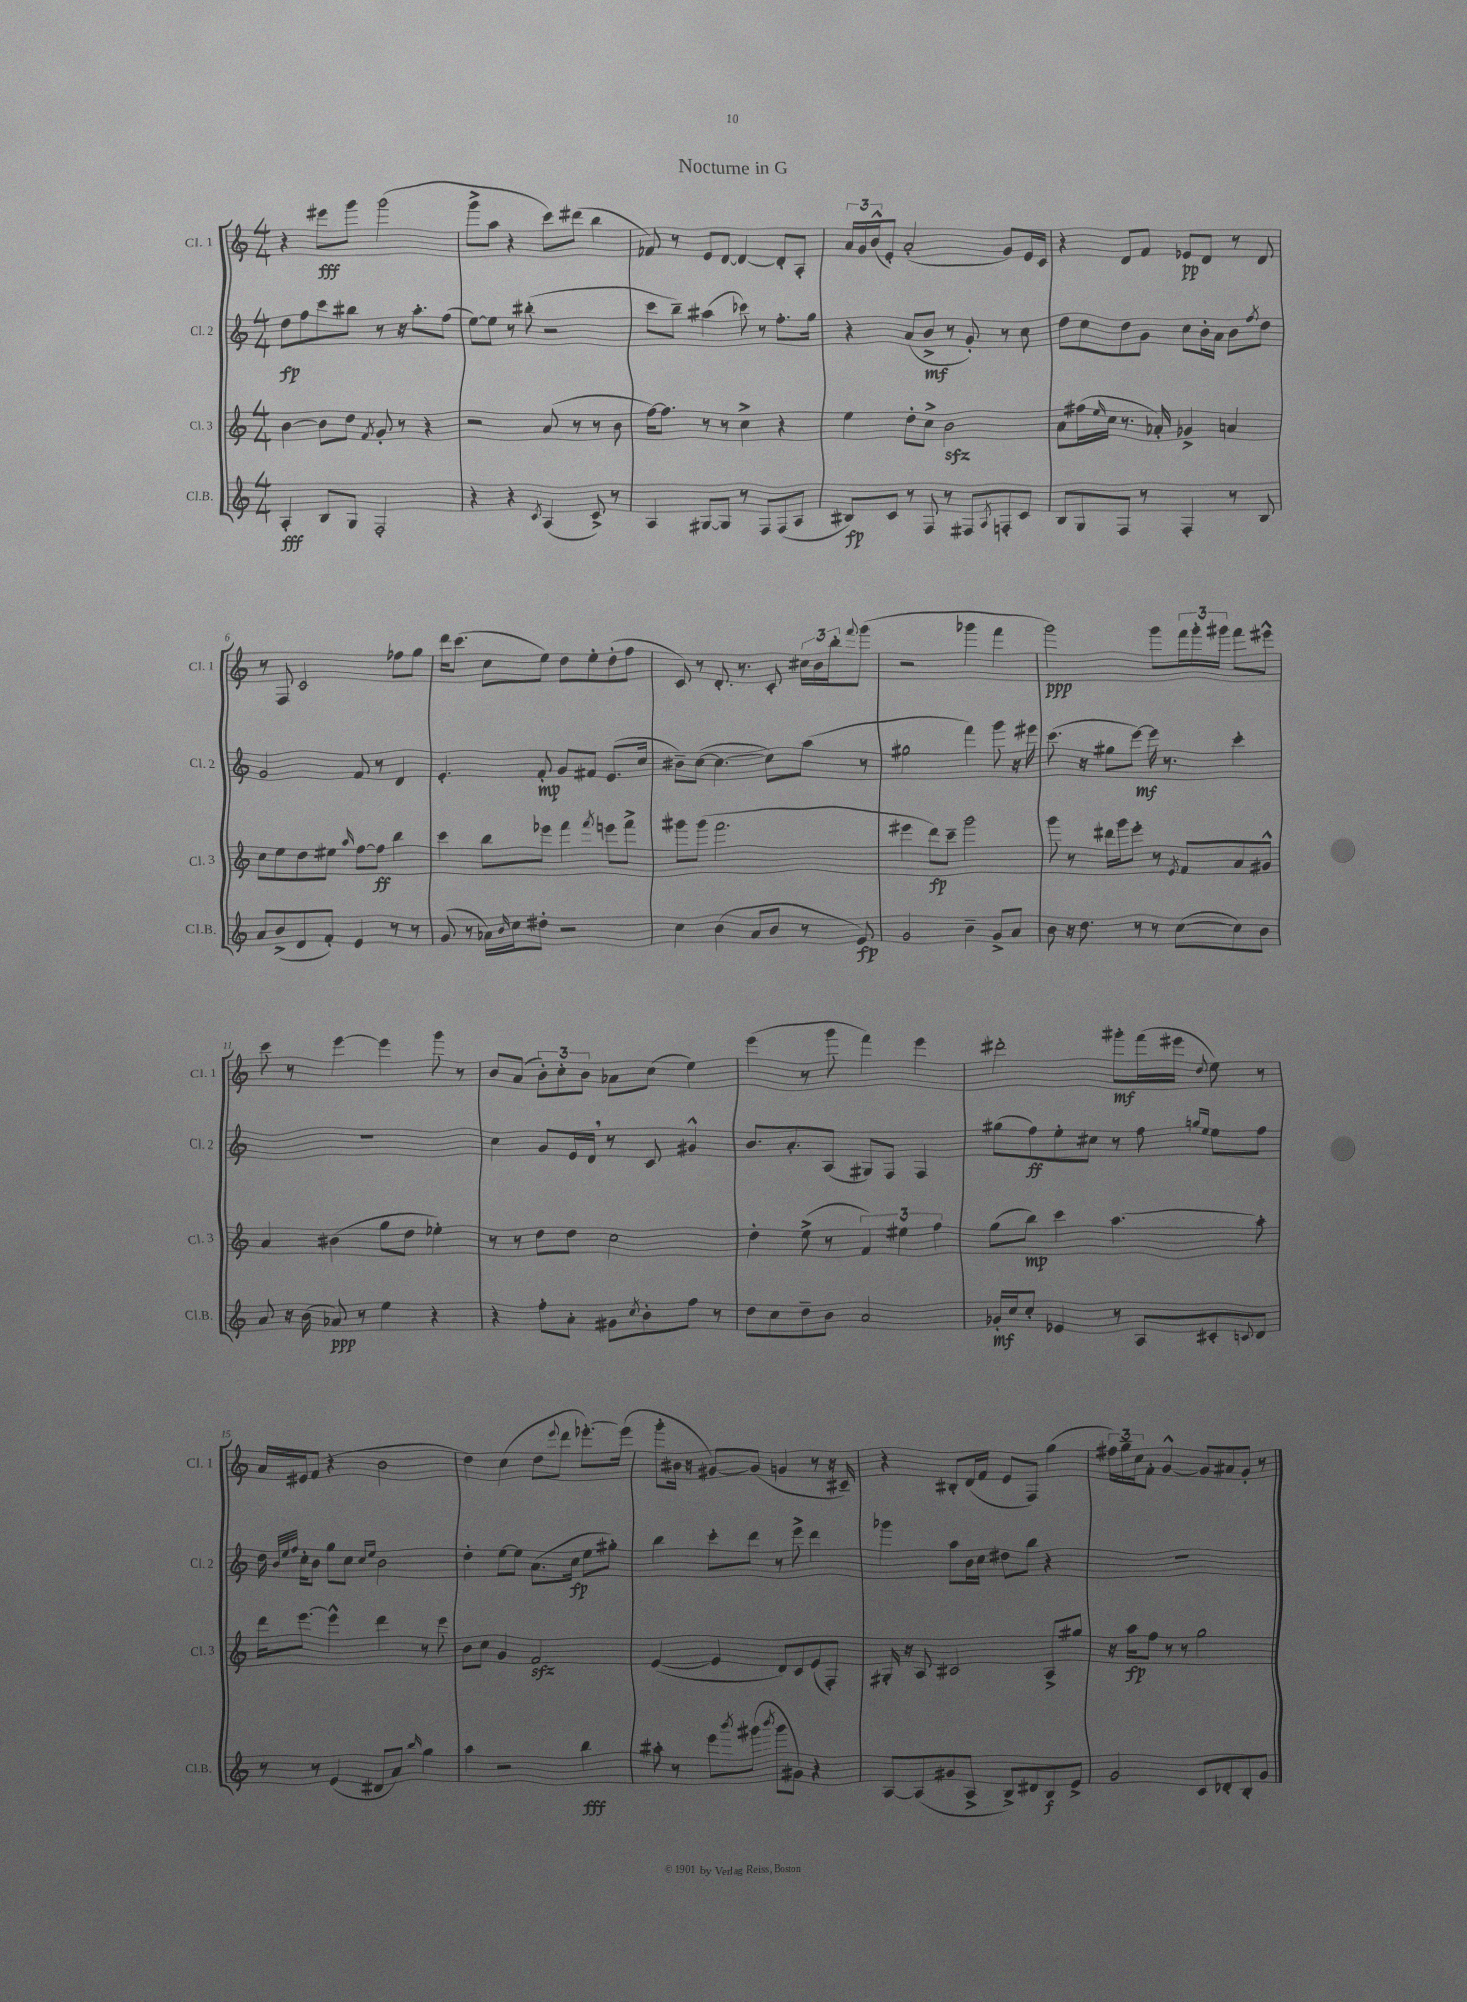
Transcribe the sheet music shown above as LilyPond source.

\header { title = "Nocturne in G" }
<<
\new StaffGroup <<
\new Staff = "s0" \with { instrumentName = "Cl. 1" shortInstrumentName = "Cl. 1" } {
    \clef treble \key c \major \numericTimeSignature \time 4/4
    r4 eis'''8\fff g'''8 g'''2( |
    g'''8-> a''8 r4 c'''8) dis'''8( b''4 |
    fes'8) r8 e'8 d'8~ d'4~ d'8-. a8-. |
    \tuplet 3/2 { a'16 g'16 b'16-^( } e'8-.) a'2-.( g'8) e'16 c'16 |
    r4 d'8 f'8 ees'8\pp d'8 r8 d'8 |
    r8 f8 c'2 fes''8 g''8 |
    d'''16 c'''8.( c''8 e''8) d''8 e''8-. d''8-.( f''8 |
    c'8) r8 d'8.-. r8. c'8-. \tuplet 3/2 { cis''16 b'16 b''16-. } \appoggiatura { f'''8 } g'''8( |
    r2 ges'''4 f'''4 |
    g'''2\ppp) g'''8 \tuplet 3/2 { f'''16 g'''16-. gis'''16 } f'''8 eis'''8-^ |
    c'''8 r8 e'''4~ e'''4 g'''8 r8 |
    b'8 a'8( \tuplet 3/2 { b'8-.) c''8-. b'8 } aes'8 c''8( e''4) |
    e'''4( r8 g'''8 f'''4) e'''4 |
    dis'''2-. gis'''8-.\mf f'''16( eis'''16 \appoggiatura { d''8 } e''8) r8 |
    a'16 eis'16 f'8( r4 b'2 |
    d''4) c''4( d''8 \appoggiatura { e'''8 } d'''8 ees'''8.~-.) ees'''16( |
    g'''8-. bis'16 r16 gis'8~) gis'8( g'4 r8 r16 cis'16--) |
    r4 bis8-. d'16( f'16 e'8 f8) g''4( |
    \tuplet 3/2 { fis''16) g''16-- c''16 } f'8-. g'4~-^ g'8 ais'8 g'8-. r8 \bar "|." |
}
\new Staff = "s1" \with { instrumentName = "Cl. 2" shortInstrumentName = "Cl. 2" } {
    \clef treble \key c \major \numericTimeSignature \time 4/4
    d''8\fp f''8 c'''8 bis''8 r8 r16 a''8.-. f''8( |
    e''8~) e''8 r8 bis''8-.( r2 |
    c'''8 b''8--) ais''4( ces'''8) r8 f''8.-. g''16 |
    r4 a'8( b'8->\mf r8 g'8-.) r8 c''8 |
    d''8 c''8 d''8 g'8 c''8 b'16-. a'16 b'8 \acciaccatura { f''8 } d''8 |
    g'2 f'8 r8 d'4 |
    e'4.-. f'8-.\mp g'8 fis'8 e'8.( c''16 |
    bis'8--) c''8~( c''4.~ c''8) a''8( r8 |
    gis''2 f'''4) g'''8 r16 eis'''16 |
    c'''8.( r16 gis''8 e'''8~\mf) e'''16 r8. c'''4-. |
    R1 |
    c''4 g'8 e'16 d'16 \breathe r8 c'8 gis'4-^ |
    b'8. a'8.-. a8( gis8) f8 f4 |
    gis''8( f''8\ff) e''8-. cis''8 r8 f''8 \grace { g''16 e''16 } e''8 f''8 |
    d''16 \grace { b'32 e''32 f''32 } c''16-. b'8 g''8 c''8 \grace { c''16 e''16 } b'2 |
    d''4-. e''8~ e''8 a'8.( c''16\fp e''8 gis''8-.) |
    b''4 c'''8-. d'''8 r8 e'''8-> d'''4 |
    ges'''4 a''8 b'16 c''16 dis''8 b''8 r4 |
    R1 \bar "|." |
}
\new Staff = "s2" \with { instrumentName = "Cl. 3" shortInstrumentName = "Cl. 3" } {
    \clef treble \key c \major \numericTimeSignature \time 4/4
    b'4~ b'8 d''8 \acciaccatura { f'8 } g'8-. r8 r4 |
    r2 a'8( r8 r8 b'8 |
    f''16~) f''8. r8 r8 c''4-> r4 |
    e''4 d''8-. c''8-> b'2\sfz |
    a'8 fis''16( \grace { e''16 } c''16 r8. aes'16-.) ges'4-> a'4 |
    c''8 e''8 d''8 eis''8 \grace { a''16 } f''8~ f''8\ff b''4 |
    c'''4 b''8 ees'''8 f'''4 \acciaccatura { f'''8 } e'''8 f'''8-> |
    gis'''8 gis'''8( f'''2. |
    eis'''4 d'''8\fp) c'''8-- g'''2 |
    g'''8 r8 dis'''16 g'''16 e'''8-. r8 \acciaccatura { e'8 } f'8 a'8 gis'8-^ |
    a'4 bis'4( g''8 d''8 ees''4-.) |
    r8 r8 d''8 d''8 c''2 |
    d''4-. e''8->( r8 \tuplet 3/2 { f'4) eis''4 f''4 } |
    g''8( b''8\mp) c'''4 a''4.~ a''8-. |
    d'''16 e'''8.~ e'''4-^ d'''4 r8 e'''8 |
    b'8 c''8 g'4 f'2\sfz |
    e'4~( e'4 d'8) c'8 e'8( f8-.) |
    gis16-. r16 a8 cis'2 a8-> gis''8 |
    r16 a''16\fp f''8 r8 r8 g''2 \bar "|." |
}
\new Staff = "s3" \with { instrumentName = "Cl.B." shortInstrumentName = "Cl.B." } {
    \clef treble \key c \major \numericTimeSignature \time 4/4
    a4-.\fff b8 g8 f2-. |
    r4 r4 \acciaccatura { c'8 } a4( c'8->) r8 |
    a4 gis8~ gis8 r8 f8 f8( a8 |
    bis8\fp) c'8 r8 f8 r8 fis8 \acciaccatura { a8 } f8-. c'8 |
    b8 g8 f8 r8 f4-. r8 b8 |
    a'8 b'8->( d'8 f'8-.) e'4 r8 r8 |
    g'8( r8 aes'16) \grace { b'16 } c''16 dis''8-. r2 |
    c''4 b'4( a'8 b'8 r8 e'8\fp) |
    g'2 b'4-- g'8-> a'8 |
    b'8 r16 d''8. r8 r8 c''8~( c''8) b'8 |
    a'8 r16 b'16( aes'8\ppp) r8 e''4 r4 |
    r4 f''8-. a'8-. gis'8 \acciaccatura { c''8 } b'8-. f''8 r8 |
    d''8 c''8 d''8-- b'8 a'2 |
    ges'16-.\mf c''16 c''8-. ees'4 r8 a8 cis'8-. \appoggiatura { c'8 } d'8 |
    r8 r8 e'4( dis'8 a'8) \grace { b''16 } g''4 |
    a''4 r2 b''4\fff |
    ais''8-. r8 e'''8 \acciaccatura { b'''8 } gis'''8( \acciaccatura { b'''8 } gis'''8 gis'8) r4 |
    a8~ a8( gis'8 a8-> b8->) dis'8 b8\f e'8-> |
    g'2 c'8 des'8-. b8-. g'8 \bar "|." |
}
>>
>>
